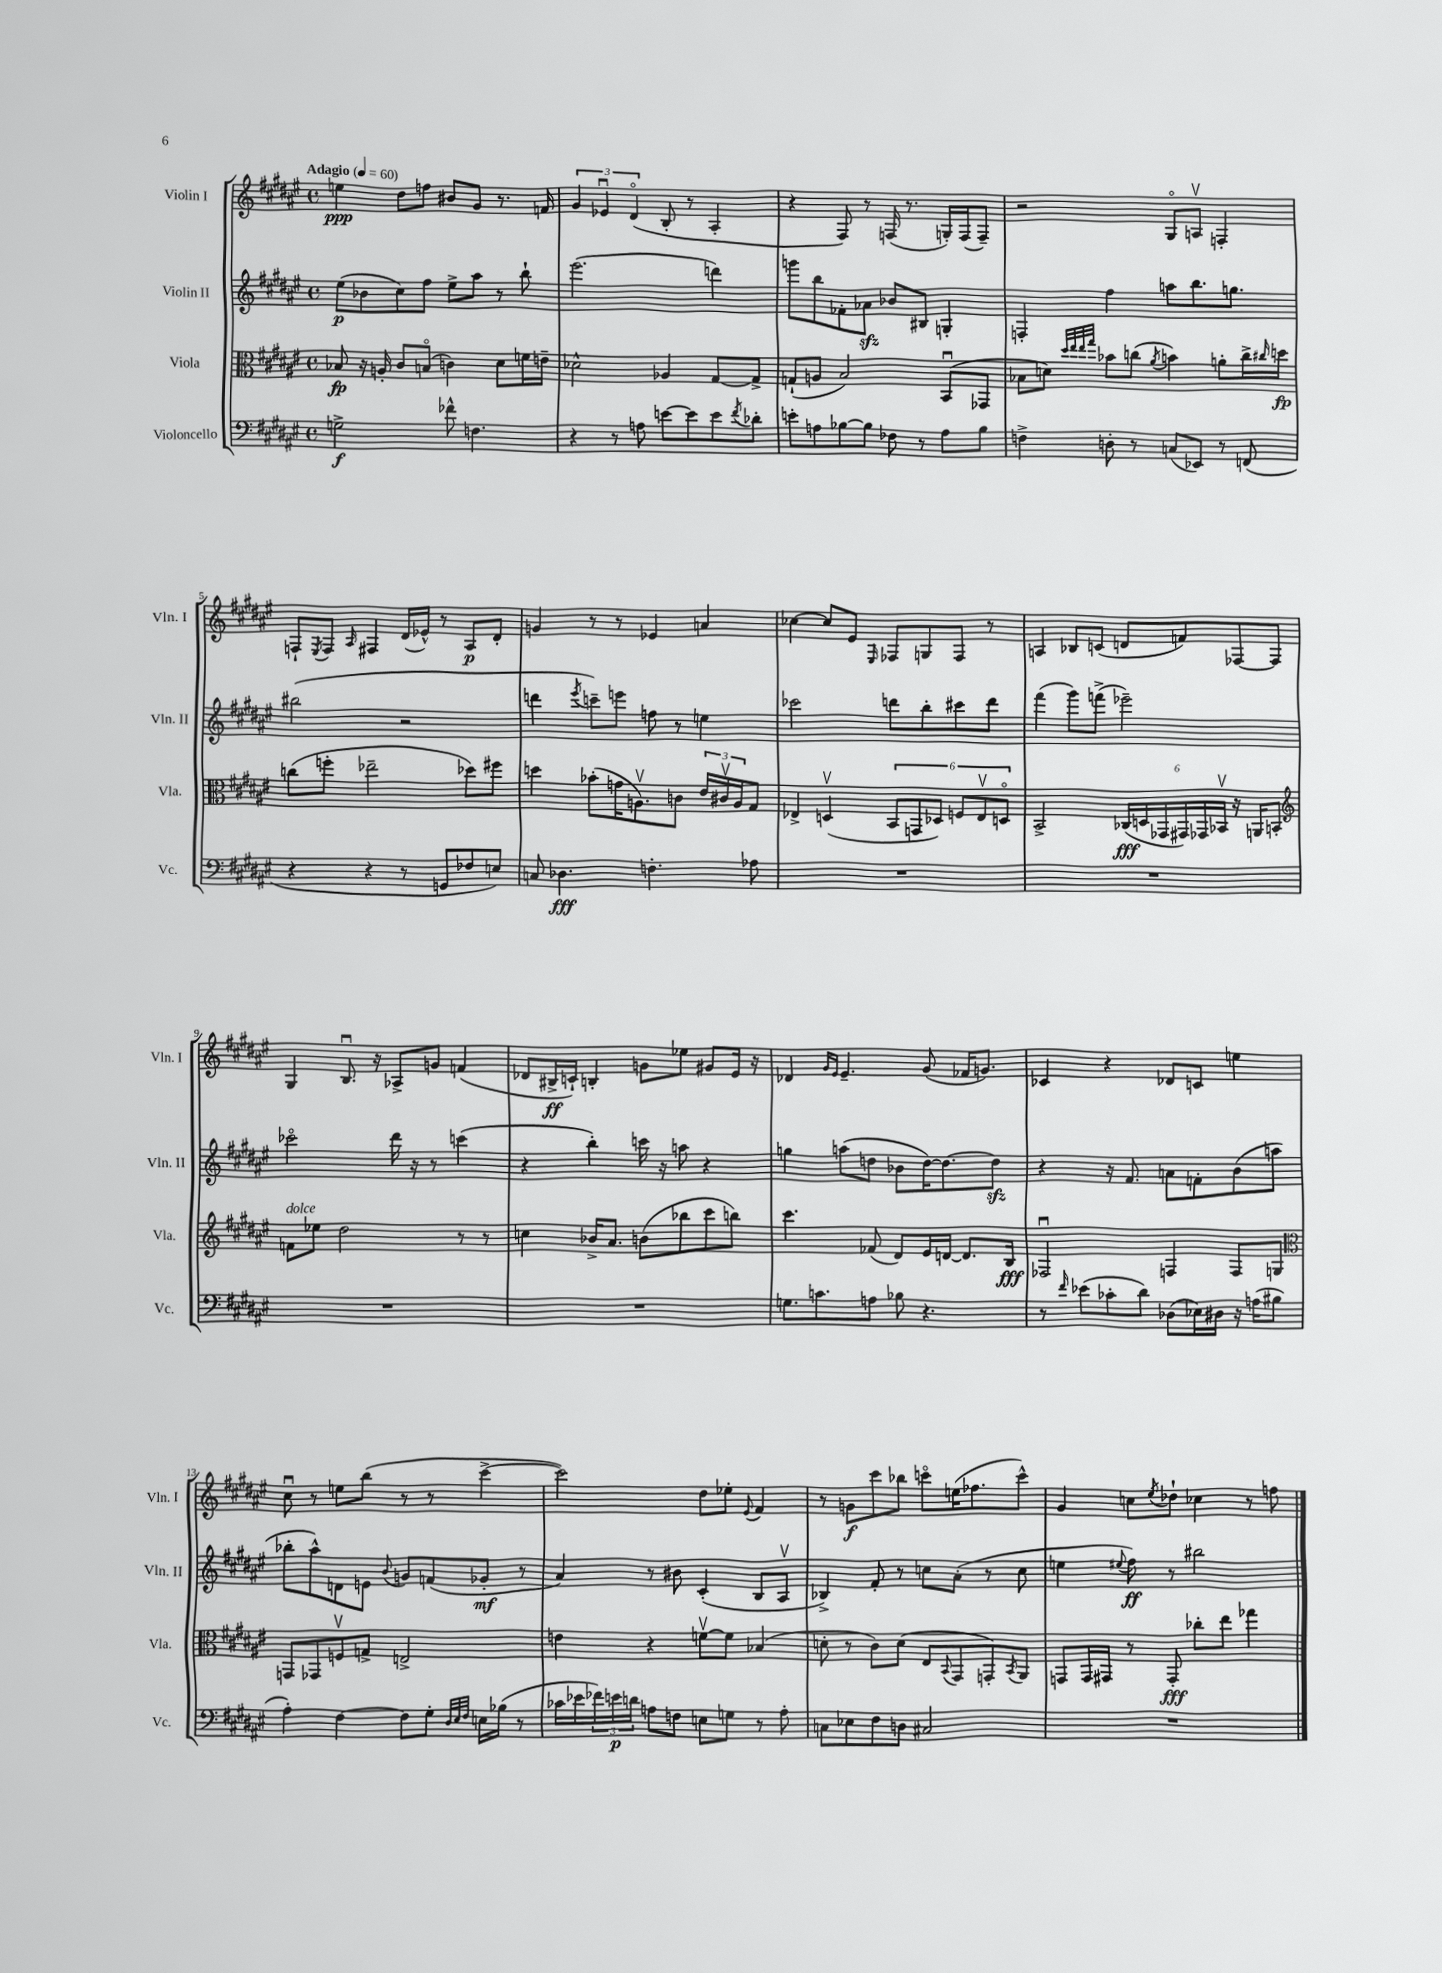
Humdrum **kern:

**kern	**kern	**kern	**kern
*staff4	*staff3	*staff2	*staff1
*clefF4	*clefC3	*clefG2	*clefG2
*k[f#c#g#d#a#e#]	*k[f#c#g#d#a#e#]	*k[f#c#g#d#a#e#]	*k[f#c#g#d#a#e#]
*M4/4	*M4/4	*M4/4	*M4/4
*met(c)	*met(c)	*met(c)	*met(c)
*MM60	*MM60	*MM60	*MM60
2G^	8B-	(8ee#	4ee
.	16r	8b-	.
.	16A'	.	.
.	8c#	8cc#)	8dd#
.	(8Bo	8ff#	8ff
8f-^^	4c)	8ee#^	8b#
4.F	.	8aa#	8g#
.	8d#	8r	8.r
.	16f	8bb`	.
.	16e~	.	16f
=	=	=	=
4r	2d-^^	(2.eee#	6g#
.	.	.	6e-u
8r	.	.	.
.	.	.	(6d#o
8A	.	.	.
[8e	4A-	.	8B'
8e]	.	.	8r
8e	[8G#	4ddd)	4A#'
8qf#	.	.	.
8d-'	8G#^]	.	.
=	=	=	=
8e'	(8G`	8ggg	4r
8A	8A	8bb	.
[8B-	2B)	8f-'	8F#)
8B-]	.	8a-	8r
8F-	.	8b-	(16F
.	.	.	8.r
8r	.	8B#	.
8A	(8BBu	4G'	16G')
.	.	.	(16F
8B-	8GG-	.	8F~)
=	=	=	=
4F^	8B-	4F'	2r
.	8d)	.	.
.	32qqdd#	.	.
.	32qqee#	.	.
.	32qqee#	.	.
.	32qqgg#	.	.
8D'	8b-	4ff#	.
8r	(8cc	.	.
.	8qa#	.	.
(8C	4b)	8aa	8G#o
8EE-)	.	8.bb	8Av
8r	8a'	.	4F'
.	.	8.gg	.
(8FF	16cc^	.	.
.	16qqcc#	.	.
.	16dd	.	.
=	=	=	=
4r	(8cc	(2bb#	8F`
.	.	.	8qE#
.	8ff'	.	8F
.	.	.	16qqA#
4r	2ee-~	.	4F#
8r	.	2r	(16d#
.	.	.	16e-^^)
8GG	.	.	8r
8F-	8dd-)	.	8A#
8E)	8ff#	.	8d#'
=	=	=	=
8C	4dd	4ddd	4g
4.D-	.	.	.
.	.	8qeee#	.
.	(8b-'	8ccc~)	8r
.	16g	8eee	8r
.	8.Av)	.	.
4.F'	.	8ff	4e-
.	8c	8r	.
.	24e#	4ee	4a
.	24c#v	.	.
.	24A	.	.
8A-	8G#	.	.
=	=	=	=
1r	4E-^	2ccc-	[4cc-
.	(4Dv	.	8cc-]
.	.	.	8e#
.	.	.	16qqE#
.	12BB	8ddd	8F-
.	12GG	.	.
.	.	8bb'	8G
.	12D-)	.	.
.	12F	8ccc#	8F-
.	12E-v	.	.
.	.	8ddd	8r
.	12Do	.	.
=	=	=	=
1r	2BB^	(4fff#	4A
.	.	8ggg#)	8B-
.	.	(8fff^	(8c
.	(24C-	2eee-~)	8d
.	24D	.	.
.	24GG-	.	.
.	24GG#)	.	8f)
.	24GG-	.	.
.	24BB-v	.	.
.	16r	.	[8F-
.	16AA	.	.
.	8BB'	.	8F-]
=	=	=	=
*	*clefG2	*	*
1r	8f	2ccc-o	4G#
.	8ee-	.	.
.	2dd#	.	8.Bu
.	.	.	16r
.	.	16ddd#	8A-^
.	.	16r	.
.	.	8r	8g
.	8r	(4ccc	(4f
.	8r	.	.
=	=	=	=
1r	4cc	4r	8d-
.	.	.	16B#^
.	.	.	16c`)
.	16b-^	4bb')	4B'
.	8.a#	.	.
.	(8b	16ccc	8g
.	.	16r	.
.	8bb-	8aa	8ee-
.	8ccc#	4r	8g#
.	8bb)	.	16e#
.	.	.	16r
=	=	=	=
8.G	4.ccc#	4gg	4d-
8.c	.	.	.
.	.	.	16qqg#
.	.	.	16qqe#
.	.	(8aa	4.e#~
8A	(8f-	8dd	.
8B-	8d#)	8b-	.
4.r	16e#	[16dd)	(8g#
.	[16d	8.dd_	.
.	8.d]	.	16f-
.	.	.	8.g)
.	.	8dd]	.
.	16B	.	.
=	=	=	=
8r	2F-u	4r	4c-
16qqf#	.	.	.
(8e-	.	.	.
8c-'	.	16r	4r
.	.	8.f#	.
8d#)	.	.	.
(8D-	4F	8a	8d-
16E-)	.	8f'	8c
16D#	.	.	.
16r	8F	(8b	4ee
(16A	.	.	.
8B#	8G	8aa	.
=	=	=	=
*	*clefC3	*	*
4A#')	8GG	8bb-'	8cc#u
.	8GG-	8aa#^^)	8r
[4F#	8Fv	8d	8ee
.	8G^	8e	(8bb
.	.	8qqb	.
8F#]	2E^	8g	8r
8G#'	.	(8f	8r
32qqD#	.	.	.
32qqE#	.	.	.
32qqF#	.	.	.
16E	.	8g-'	[4ccc#^
(16B-	.	.	.
8r	.	8r	.
=	=	=	=
16c-	4e	4a#)	2ccc#])
16e-	.	.	.
24f-)	.	.	.
24e	.	.	.
24d	.	.	.
8A	4r	8r	.
8F	.	8b#	.
8E	[8fv	(4c#'	8dd#
8G	8f]	.	8ee-'
.	.	.	8qqe#
8r	(4B-	8B	4f#
8A'	.	8A#v	.
=	=	=	=
8C	8d'	4B-^)	8r
8E-	8r	.	8g
8F#	8c#)	8f#'	8ccc#
8D	(8d	8r	8bb-
2C#	8E#	8cc	8ccco
.	8qqBB	.	.
.	8GG#	(8a#'	(16ee
.	.	.	8.ff-
.	8GG')	8r	.
.	8qBB	.	.
.	8AA#	8cc	8ccc^^)
=	=	=	=
1r	8GG	4ee	4g#
.	16GG	.	.
.	16GG#	.	.
.	.	8qqee#	.
.	8r	8ff#)	8cc
.	.	.	8qee#
.	8GG#'	8r	8dd-`
.	8cc-'	2bb#	4cc-
.	8ee#	.	.
.	4gg-	.	8r
.	.	.	8ff
==	==	==	==
*-	*-	*-	*-
